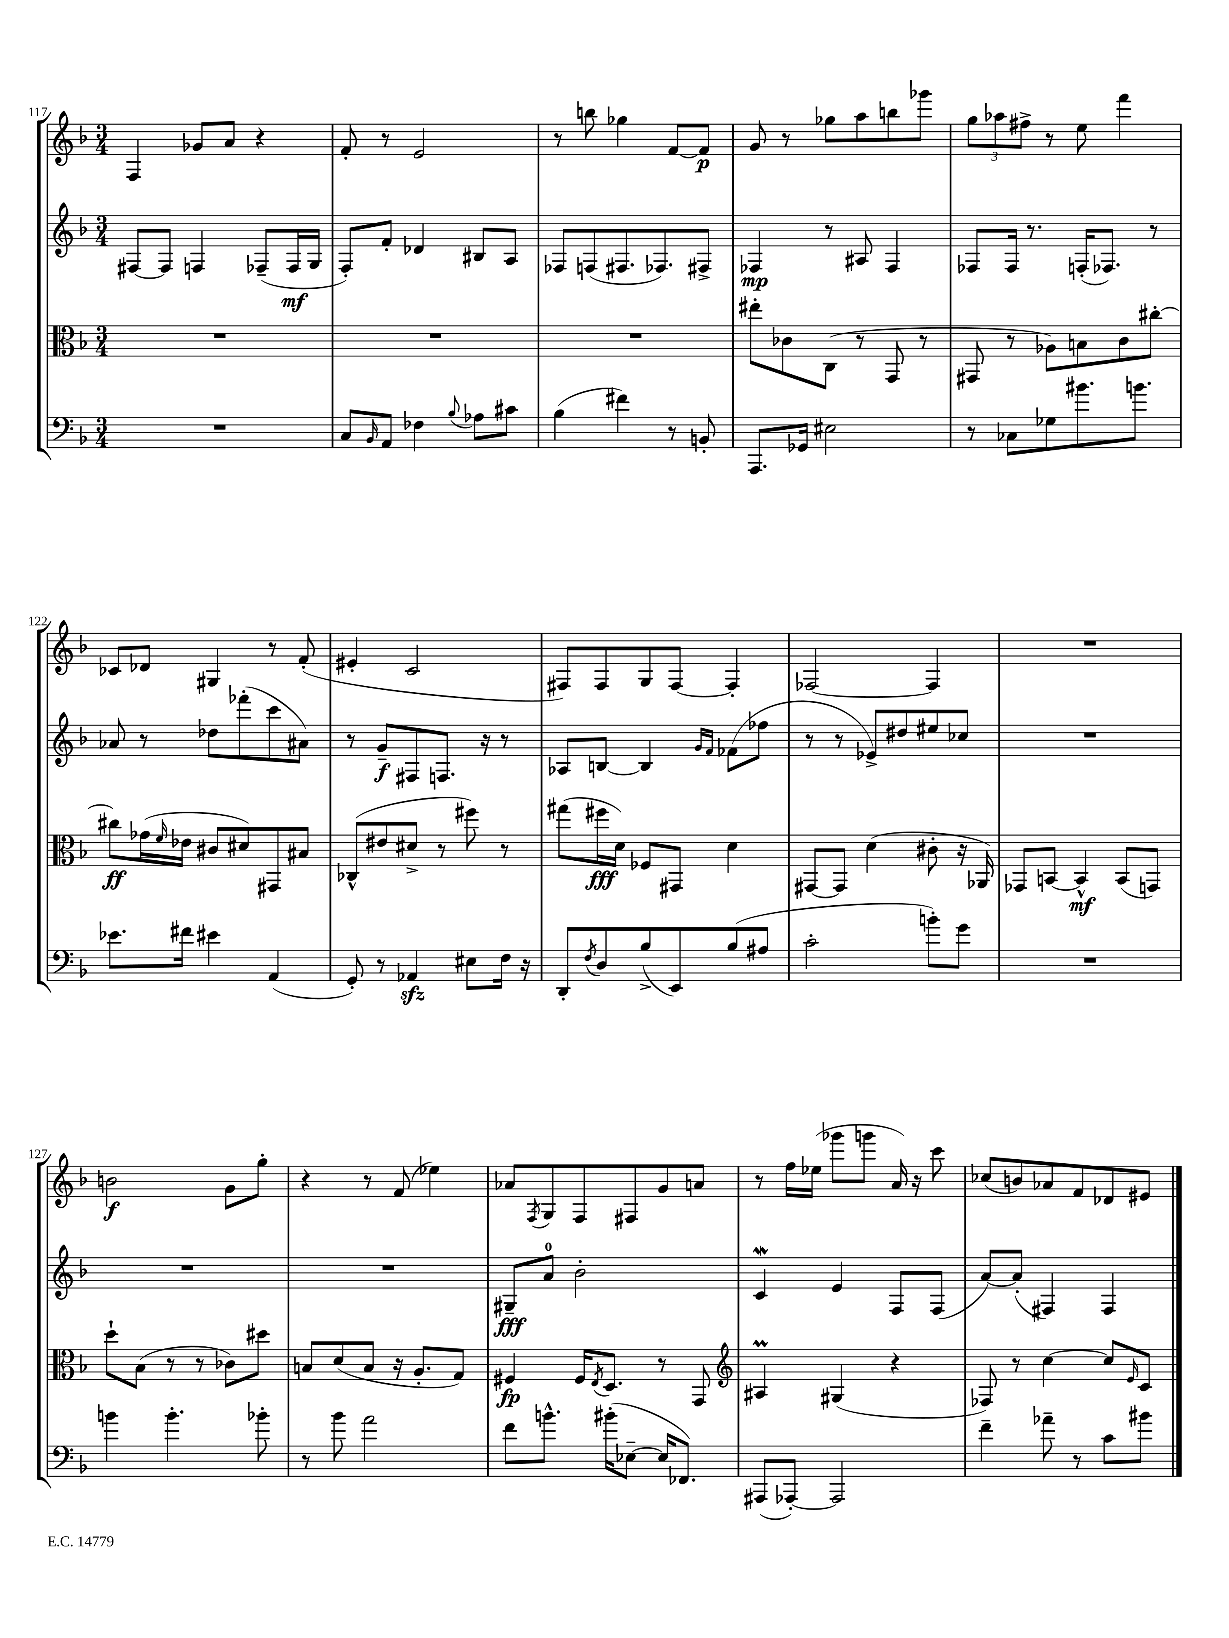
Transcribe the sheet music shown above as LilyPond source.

<<
\new StaffGroup <<
\new Staff = "s0" {
    \clef treble \key f \major \numericTimeSignature \time 3/4
    f4 ges'8 a'8 r4 |
    f'8-. r8 e'2 |
    r8 b''8 ges''4 f'8~ f'8\p |
    g'8 r8 ges''8 a''8 b''8 ges'''8 |
    \tuplet 3/2 { g''8 aes''8 fis''8-> } r8 e''8 f'''4 |
    ces'8 des'8 gis4 r8 f'8-.( |
    eis'4-. c'2 |
    fis8) fis8 g8 fis8~ fis4-. |
    fes2~ fes4 |
    R2. |
    b'2\f g'8 g''8-. |
    r4 r8 f'8( ees''4) |
    aes'8 \acciaccatura { f8 } g8 f8 fis8 g'8 a'8 |
    r8 f''16 ees''16( ges'''8 g'''8 a'16) r16 c'''8 |
    ces''8( b'8) aes'8 f'8 des'8 eis'8 \bar "|." |
}
\new Staff = "s1" {
    \clef treble \key f \major \numericTimeSignature \time 3/4
    fis8~ fis8 f4 fes8--( fes16\mf g16 |
    f8-.) f'8-. des'4 bis8 a8 |
    fes8 f8( fis8. fes8.) fis8-> |
    fes4\mp r8 ais8 fes4 |
    fes8 fes16 r8. f16-.( fes8.) r8 |
    aes'8 r8 des''8 fes'''8-.( c'''8 ais'8) |
    r8 g'8--\f fis8 f8. r16 r8 |
    aes8 b8~ b4 \grace { g'16 f'16 } fes'8( fes''8 |
    r8 r8 ees'8->) dis''8 eis''8 ces''8 |
    R2. |
    R2. |
    R2. |
    gis8--\fff a'8-0 bes'2-. |
    c'4\mordent e'4 f8 f8( |
    a'8~) a'8-.( fis4) fis4 \bar "|." |
}
\new Staff = "s2" {
    \clef alto \key f \major \numericTimeSignature \time 3/4
    R2. |
    R2. |
    R2. |
    eis''8-. ces'8 c8( r8 g,8 r8 |
    gis,8 r8 aes8) b8 c'8 cis''8~-. |
    cis''8\ff ges'16( \grace { f'16 } ees'16 cis'8 dis'8) gis,8 bis8 |
    ces8-^( eis'8 dis'8-> r8 fis''8) r8 |
    gis''8( fis''16\fff d'16) fes8 gis,8 d'4 |
    gis,8~ gis,8 d'4( cis'8-. r16 aes,16) |
    ges,8 b,8~ b,4-^\mf b,8( g,8) |
    d''8-! bes8( r8 r8 ces'8) dis''8 |
    b8 d'8( b8 r16 a8.-. g8) |
    fis4\fp fis16 \acciaccatura { e8 } d8. r8 g,8 |
    \clef treble ais4\prall gis4( r4 |
    fes8) r8 c''4~ c''8 \grace { e'16 } c'8 \bar "|." |
}
\new Staff = "s3" {
    \clef bass \key f \major \numericTimeSignature \time 3/4
    R2. |
    c8 \grace { bes,16 } a,8 fes4 \appoggiatura { bes8 } aes8 cis'8 |
    bes4( fis'4) r8 b,8-. |
    a,,8. ges,16 eis2 |
    r8 ces8 ges8 bis'8. b'8. |
    ees'8. fis'16 eis'4 a,4( |
    g,8-.) r8 aes,4\sfz eis8 f16 r16 |
    d,8-. \acciaccatura { f8 } d8 bes8->( e,8) bes8( ais8 |
    c'2-. b'8-.) g'8 |
    R2. |
    b'4 b'4.-. bes'8-. |
    r8 bes'8 a'2 |
    f'8 b'8.-^ bis'16-.( ees8~-- ees16 fes,8.) |
    ais,,8( aes,,8~-.) aes,,2 |
    f'4-- aes'8-- r8 c'8 bis'8 \bar "|." |
}
>>
>>
\layout { \context { \Score currentBarNumber = #117 } }
